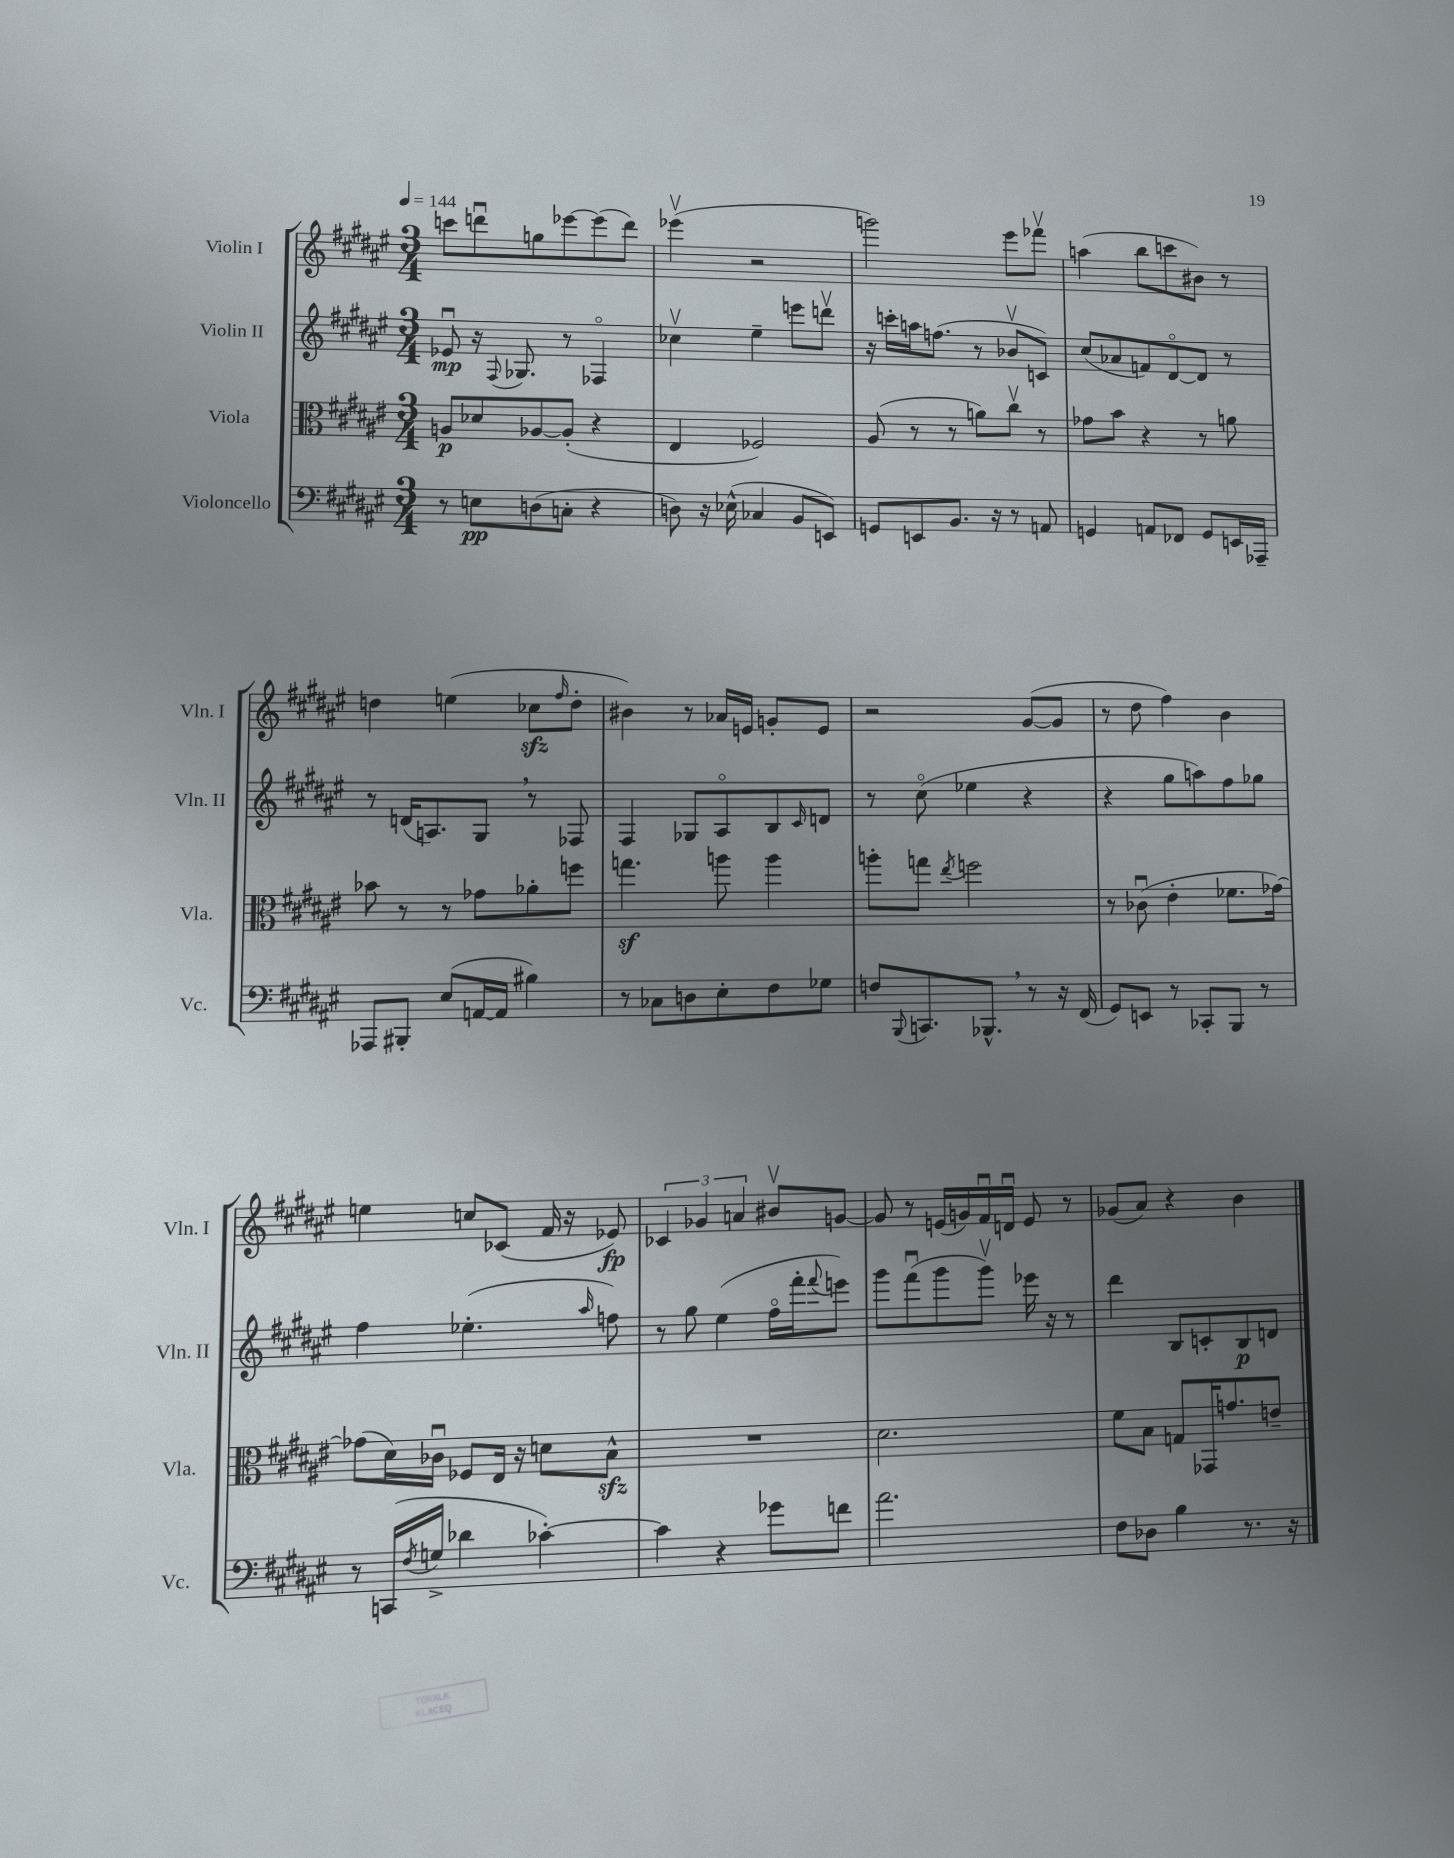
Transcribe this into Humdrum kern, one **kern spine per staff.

**kern	**kern	**kern	**kern
*staff4	*staff3	*staff2	*staff1
*clefF4	*clefC3	*clefG2	*clefG2
*k[f#c#g#d#a#e#]	*k[f#c#g#d#a#e#]	*k[f#c#g#d#a#e#]	*k[f#c#g#d#a#e#]
*M3/4	*M3/4	*M3/4	*M3/4
*MM144	*MM144	*MM144	*MM144
8r	8A	8e-u	8ccc
8E	8d-	16r	8dddu
.	.	8qqF#	.
.	.	8.G-	.
(8D	[8A-	.	8gg
8C'	(8A-']	8r	[8eee-
4r	4r	4F-o	(8eee-]
.	.	.	8ddd)
=	=	=	=
8D)	4E#	4cc-v	(4eee-v
16r	.	.	.
(16E-^^	.	.	.
4C-	2F-)	4ee#~	2r
8BB	.	8eee	.
8EE)	.	8dddv	.
=	=	=	=
8GG	(8A#	16r	2ggg)
.	.	16ccc'	.
8EE	8r	16aa	.
.	.	(8.ff	.
8.BB	8r	.	.
.	8a)	8r	.
16r	.	.	.
8r	8cc#v	8b-v	8eee#
8AA	8r	8c)	8fff-v
=	=	=	=
4GG	8g-	(8cc#	(4aa
.	8b	8a-	.
8AA	4r	8f)	8bb
8FF-	.	[8d#o	8ccc
8GG	8r	8d#]	8b#)
16EE	8a	8r	8r
16AAA-~	.	.	.
=	=	=	=
8AAA-	8b-	8r	4dd
8BBB#'	8r	(16d	.
.	.	8.A)	.
(8E#	8r	.	(4ee
[16AA	8g-	8G#	.
16AA]	.	.	.
4B#)	8a-'	8r	8cc-
.	.	.	16qqff#
.	8ff	8F-	8dd'
=	=	=	=
8r	4.gg	4F#	4b#)
8C-	.	.	.
8D	.	8G-	8r
8E#'	8aa	8A#o	16a-
.	.	.	16e
8F#	4aa	8B	8g'
.	.	16qqc#	.
8G-	.	8d	8e
=	=	=	=
8F	8aa'	8r	2r
8qqBBB	.	.	.
8.CC	8gg	(8cc#o	.
.	8qee#	.	.
.	2ff	4ee-	.
8.BBB-^^	.	.	.
8r	.	4r	([8g#
16r	.	.	8g#]
(16FF#	.	.	.
=	=	=	=
8GG#)	8r	4r	8r
8EE	(8c-u	.	8dd#
8r	4e#'	8gg#	4ff#)
8CC-'	.	8aa)	.
8BBB	8.f-	8ff#	4b
8r	.	8gg-	.
.	[16g-)	.	.
=	=	=	=
8r	(8g-]	4ff#	4ee
(16CC	16d#)	.	.
8qF#	.	.	.
16G^	16c-u	.	.
4d-	8F-	(4.ee-'	8cc
.	16E#	.	(8c-
.	16r	.	.
[4c-')	8d	.	16f#
.	.	.	16r
.	.	16qqaa#	.
.	8B^^	8ff)	8e-)
=	=	=	=
4c-]	2.r	8r	6c-
.	.	8gg#	.
.	.	.	6g-
4r	.	(4ee#	.
.	.	.	6a
8g-	.	16ff#o	8b#v
.	.	16fff#'	.
.	.	8qqfff#	.
8f	.	8eee)	[8g
=	=	=	=
2.a#	2.d#	8ggg#	8g]
.	.	(8fff#u	8r
.	.	8ggg#	(16e
.	.	.	16g)
.	.	8ggg#v)	16f#u
.	.	.	16du
.	.	16eee-	8e
.	.	16r	.
.	.	8r	8r
=	=	=	=
8F#	8f#	4ddd#	(8g-
8D-	8B	.	8a#)
4B	8G	8B	4r
.	16GG-	8c'	.
.	8.g	.	.
8.r	.	8B	4b
.	8e~	8d	.
16r	.	.	.
==	==	==	==
*-	*-	*-	*-
